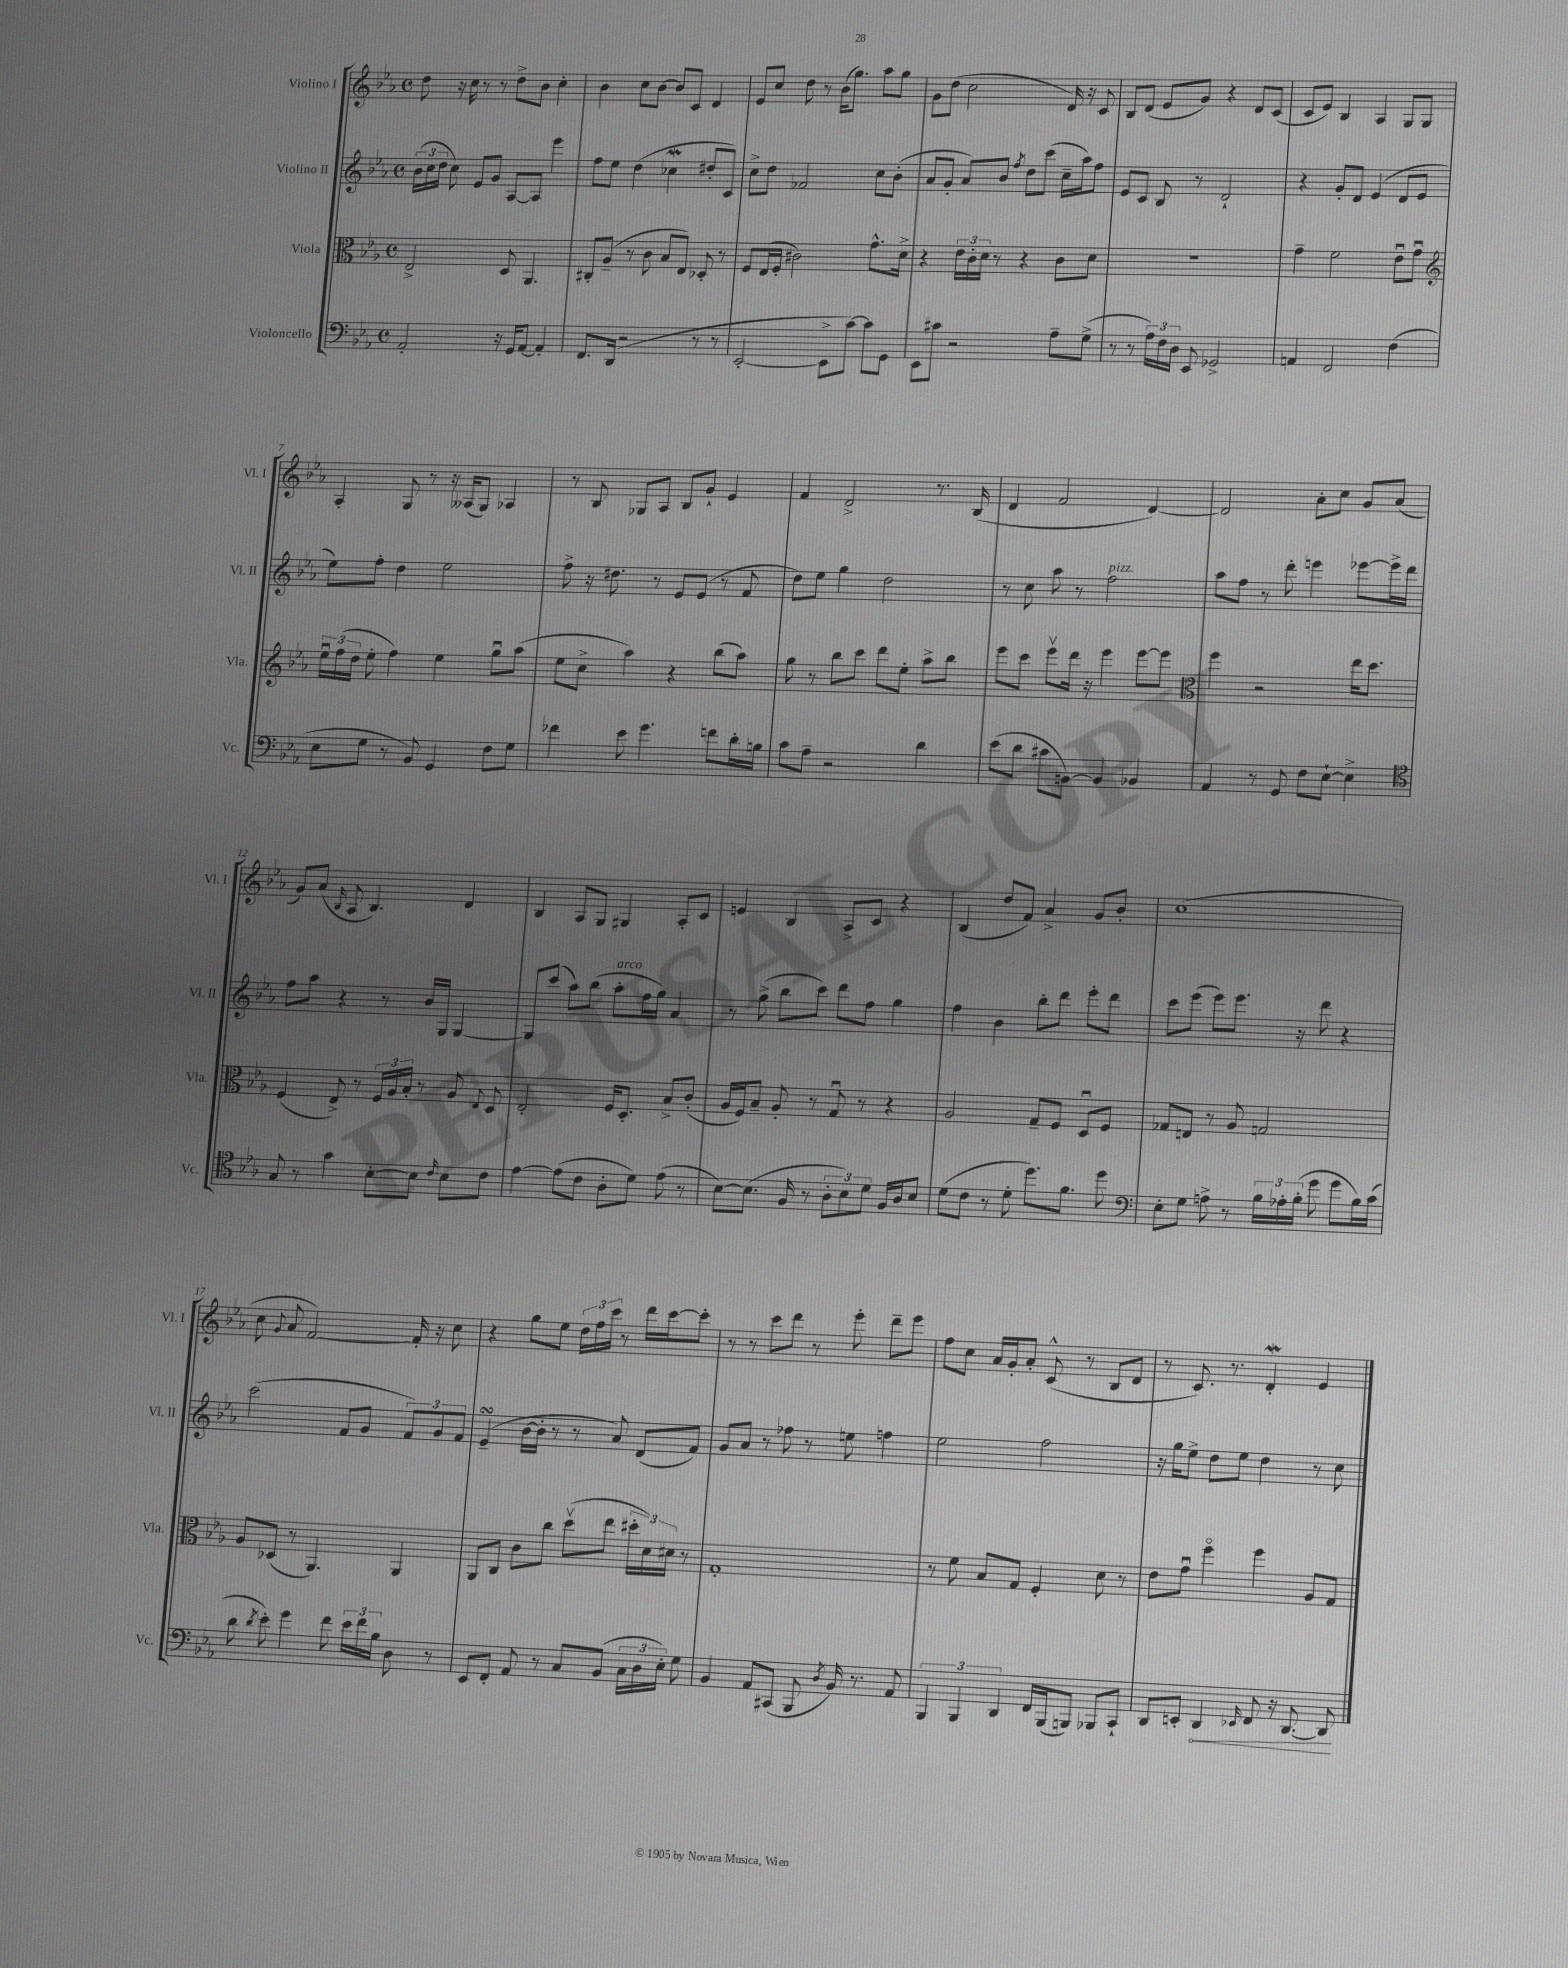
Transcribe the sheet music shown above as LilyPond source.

<<
\new StaffGroup <<
\new Staff = "s0" \with { instrumentName = "Violino I" shortInstrumentName = "Vl. I" } {
    \clef treble \key ees \major \defaultTimeSignature \time 4/4
    \autoBeamOff d''8 r16 c''16 r8 r8 d''8[-> bes'8] c''4-. |
    bes'4 c''8[ bes'8]~ bes'8[ c'8] d'4 |
    ees'8[ c''8] d''8 r8 bes'16[( g''8.]) aes''8[ g''8] |
    g'8[ d''8]( c''2 d'16) r16 c'8 |
    bes8[ d'8]( ees'8[ g'8]) r4 d'8[ c'8]( |
    c'8[ ees'8]) bes4 aes4 g8[ g8] |
    aes4-. g8 r8 r16 aeses16[( g8]) aes4 |
    r8 bes8 ges8[ aes8] bes8[ g'8]-! ees'4 |
    f'4 d'2-> r8. bes16( |
    d'4 f'2 d'4~) |
    d'2 aes'8[-. c''8] g'8[ aes'8]( |
    g'8[) aes'8]( \grace { bes16 } aes8 bes4.) d'4 |
    bes4 aes8[ g8] gis4 aes8[-. c'8] |
    e'4 bes4 aes8[-> c'8] r4 |
    bes4( d''8[ f'8]) aes'4-> g'8[ bes'8]-. |
    c''1( |
    c''8 \appoggiatura { g'8 } aes'8 f'2~) f'16-. r16 c''8 |
    r4 g''8[ ees''8] \tuplet 3/2 { d''16[ f''16 c'''16] } r8 d'''16[ c'''16~ c'''8]-. |
    r8 r8 c'''8[ d'''8] r8 ees'''8-. d'''8[-- ees'''8] |
    f''8[ c''8] aes'16[ g'16-. aes'8]-. c'8-^( r8 bes8[ d'8] |
    r8 c'8.) r8. d'4-.\mordent ees'4 \bar "|." |
}
\new Staff = "s1" \with { instrumentName = "Violino II" shortInstrumentName = "Vl. II" } {
    \clef treble \key ees \major \defaultTimeSignature \time 4/4
    \autoBeamOff \tuplet 3/2 { bes'16[( c''16 d''16] } c''8) ees'8[ g'8] aes8[~ aes8] ees'''4 |
    f''8[ ees''8] d''4( ces''4\mordent dis''8[-. c'8]) |
    c''8[-> d''8] fes'2 c''8[ bes'8]-.( |
    aes'8[ g'8]-. aes'8[) bes'8] \acciaccatura { f''8 } d''8[ c'''8]( c''16[-- aes''16) f''8] |
    ees'8[ c'8] bes8 r8 d'2-! |
    r4 g'8[-. d'8] ees'4( d'8[ ees'8] |
    ees''8[) f''8]-. d''4 ees''2 |
    f''8-> r16 dis''8. r8 ees'8[ ees'8]( r8 f'8 |
    d''8[) ees''8] g''4 d''2 |
    r8 c''8 aes''8 r8 f''2^\markup { \italic "pizz." } |
    aes''8[ f''8] r8 d'''8-. e'''4 ees'''8[~ ees'''16-> d'''16] |
    f''8[ aes''8] r4 r8 bes'16[ g16] g4~ |
    g8[ c'''8]( aes''8[) bes''8]( aes''8[-.^\markup { \italic "arco" } f''16 g''16]) aes'4 |
    r8 g''8->( bes''8[ c'''8]) d'''8[ f''8] g''4 |
    f''4 bes'4 bes''8[-. d'''8] ees'''8[-. d'''8] |
    c'''8[ ees'''8]( ees'''8[) ees'''8.] r16 d'''8 r4 |
    c'''2( f'8[ g'8] \tuplet 3/2 { f'8[) g'8 f'8] } |
    ees'4--\turn( bes'16[~ bes'16]-. r8 r8 aes'8) d'8[( f'8]) |
    g'8[ aes'8] r8 fes''8 r8 e''8 f''4 |
    ees''2 f''2 |
    r16 g''16[ ees''8]-> d''8[ ees''8] d''4 r8 c''8 \bar "|." |
}
\new Staff = "s2" \with { instrumentName = "Viola" shortInstrumentName = "Vla." } {
    \clef alto \key ees \major \defaultTimeSignature \time 4/4
    \autoBeamOff ees2-> d8 aes,4. |
    cis8[-. aes8]--( r8 c'8 bes8[ ees8]) des8-. r8 |
    f8[ ees16( f16]-. cis'2) g'8.[-^ d'16]-> |
    r4 \tuplet 3/2 { ees'16[ c'16-. d'16] } r8 r4 c'8[ d'8] |
    R1 |
    g'4-- f'2 ees'8[\downbow g'8]\downbow |
    \clef treble \tuplet 3/2 { ees''16[\downbow f''16( d''16] } ees''8-. f''4) ees''4 g''8[\downbow aes''8]( |
    ees''8[ c''8]-> aes''4) r4 bes''8[( aes''8]) |
    g''8 r8 bes''8[ c'''8] d'''8[ ees''8]-. aes''8[-> bes''8] |
    ees'''8[ c'''8] ees'''8[\upbow d'''16] r16 ees'''4 ees'''8[~ ees'''8] |
    \clef alto f''4 r2 ees''16[ d''8.] |
    f4( ees8->) r8 \tuplet 3/2 { f16[ aes16 bes16]-. } r8 aes8 \appoggiatura { ees8 } d8 |
    ees2-. f16[ d8.]-. bes8[-> c'8]-.( |
    aes16[ f16) bes8]-- aes8-. r8 g8\downbow r8 r4 |
    aes2 g8[-- f8] d8[\downbow f8] |
    ges8[ e8] r8 aes8 g2 |
    aes8[ des8]( r8 aes,4.) aes,4 |
    aes,8[ c8] c'8[ c''8] d''8[\upbow( ees''8] \tuplet 3/2 { dis''16[-. d'16) dis'16] } r8 |
    g1-. |
    r8 f'8 bes8[ g8] f4-. d'8 r8 |
    ees'8[ g'8]\downbow f''4\flageolet f''4 aes8[ g8] \bar "|." |
}
\new Staff = "s3" \with { instrumentName = "Violoncello" shortInstrumentName = "Vc." } {
    \clef bass \key ees \major \defaultTimeSignature \time 4/4
    \autoBeamOff aes,2-. r16 g,16[ aes,8]~ aes,4-. |
    f,8.[ d,16]( r2 r8 r8 |
    ees,2~-. ees,8[-> c'8]~) c'8[ g,8] |
    ees,8[ cis'8] r2 aes8[-- g8]->( |
    r8 r8 \tuplet 3/2 { aes16[) f16 d16] } ees,8 ges,2-> |
    a,4 f,2 f4( |
    ees8[ g8] r8 bes,8) g,4 f8[ g8] |
    fes'4 ees'8 g'4. f'8[ d'16-. b16] |
    c'8[ aes8]-- r2 d'4 |
    ees'8[( d'8] cis'8[ b,8]~) b,4 bes,4 |
    aes,4 r8 g,8 f8[ ees8]~-! ees4-> |
    \clef tenor g8 r8 g'4 bes8[~-. bes8] \grace { c'16 } bes8[ c'8] |
    ees'4~ ees'8[( c'8] aes8[-. d'8]) ees'8( r8 |
    bes8[~) bes8.]( f16 r8 \tuplet 3/2 { aes8[-. bes8) d'8] } f16[ aes16 bes8] |
    d'8[( c'8] r8 d'8-. d''8.[) f'8.] d''8 |
    \clef bass ees8[-. g8] a8-> r8 \tuplet 3/2 { bes16[ aes16-. bes16]-.( } g'8 g'8[ bes16) c'16]( |
    d'8 \acciaccatura { d'8 } ees'8-.) g'4 f'8 \tuplet 3/2 { ees'16[ f'16 bes16] } d8 r8 |
    ees,8[ f,8]-. aes,8 r8 c8[ bes,8]( \tuplet 3/2 { c16[ d16 ees16]-.) } g8 |
    bes,4 aes,8[ cis,8]( bes,,8 \acciaccatura { d8 } bes,16) r8. aes,8 |
    \tuplet 3/2 { bes,,4 bes,,4 d,4 } f,16[ bes,,16( b,,8]) bes,,8[ c,8]-! |
    d,8[ e,8]-. \once \override Hairpin.circled-tip = ##t d,4\< \grace { ees,16 } f,8 r16 d,8.~ d,8\! \bar "|." |
}
>>
>>
